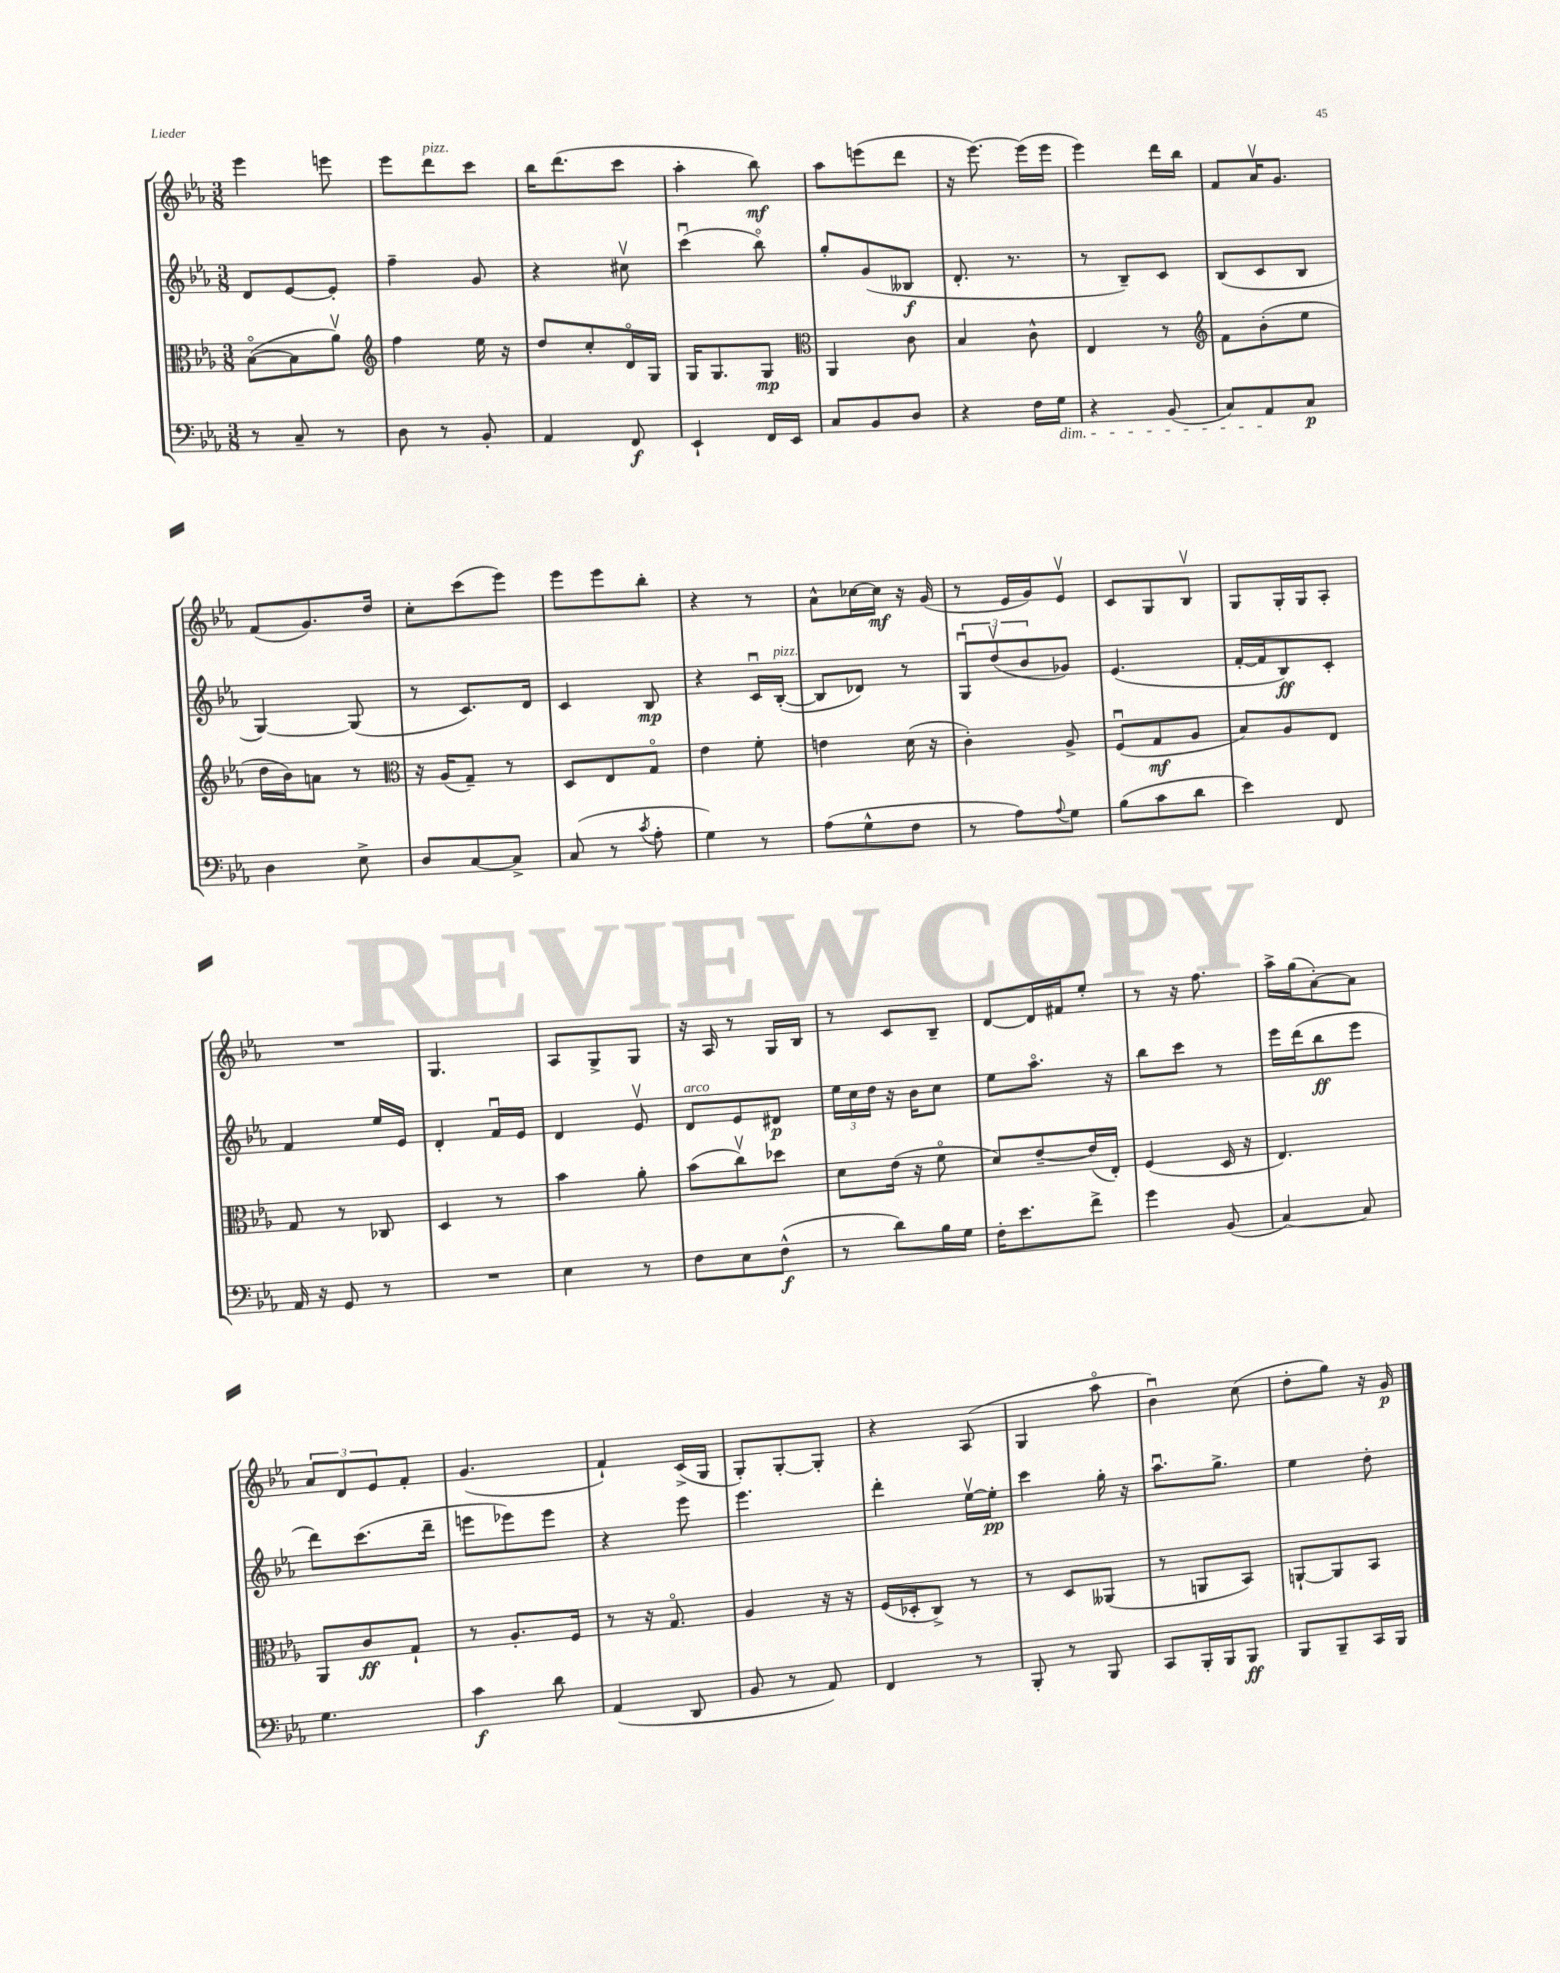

**kern	**dynam	**kern	**dynam	**kern	**dynam	**kern	**dynam
*part4	*part4	*part3	*part3	*part2	*part2	*part1	*part1
*staff4	*staff4	*staff3	*staff3	*staff2	*staff2	*staff1	*staff1
*clefF4	*	*clefC3	*	*clefG2	*	*clefG2	*
*k[b-e-a-]	*	*k[b-e-a-]	*	*k[b-e-a-]	*	*k[b-e-a-]	*
*M3/8	*	*M3/8	*	*M3/8	*	*M3/8	*
=105	=105	=105	=105	=105	=105	=105	=105
8r	.	([8B-\L	.	8d/L	.	4eee-\	.
8C~/	.	8B-\]	.	[8e-/	.	.	.
8r	.	8a-v\J)	.	8e-'/J]	.	8eeen\	.
=106	=106	=106	=106	=106	=106	=106	=106
*	*	*clefG2	*	*	*	*	*
8D\	.	4ff\	.	4ff~\	.	8eee-\L	.
!	!	!	!	!	!	!LO:TX:a:i:t=pizz.	!
8r	.	.	.	.	.	8ddd\	.
8BB-'/	.	16ee-\	.	8g/	.	8ccc\J	.
.	.	16r	.	.	.	.	.
=107	=107	=107	=107	=107	=107	=107	=107
4AA-/	.	8dd/L	.	4r	.	16bb-\KL	.
.	.	.	.	.	.	(8.ddd\	.
.	.	8cc'/	.	.	.	.	.
8FF/	f	16d/L	.	8cc#Xv\	.	8ccc\J	.
.	.	16G/JJ	.	.	.	.	.
=108	=108	=108	=108	=108	=108	=108	=108
4EE-`/	.	16G/KL	.	(4cccu\	.	4aa-'\	.
.	.	8.G/	.	.	.	.	.
16FF/LL	.	8G/J	mp	8bb-\)	.	8bb-\)	mf
16EE-/JJ	.	.	.	.	.	.	.
=109	=109	=109	=109	=109	=109	=109	=109
*	*	*clefC3	*	*	*	*	*
8C/L	.	4AA-/	.	8gg'/L	.	8aa-\L	.
8BB-/	.	.	.	(8g/	.	(8eeen\	.
8D/J	.	8c\	.	8B--X/J	f	8ddd\J	.
=110	=110	=110	=110	=110	=110	=110	=110
4r	.	4B-/	.	8.d'/	.	16r	.
.	.	.	.	.	.	[8.eee-\)	.
.	.	.	.	8.r	.	.	.
16F\LL	.	8c^^\	.	.	.	(16eee-\LL]	.
!LO:TX:b:i:t=dim.	!	!	!	!	!	!	!
16G\JJ	.	.	.	.	.	16eee-\JJ	.
=111	=111	=111	=111	=111	=111	=111	=111
4r	.	4E-/	.	8r	.	4eee-\)	.
.	.	.	.	8B-~/L)	.	.	.
(8BB-/	.	8r	.	8c/J	.	16ddd\LL	.
.	.	.	.	.	.	16bb-\JJ	.
=112	=112	=112	=112	=112	=112	=112	=112
*	*	*clefG2	*	*	*	*	*
8C/L)	.	8f\L	.	(8B-/L	.	8f/L	.
8AA-/	.	(8b-'\	.	8c/	.	16a-v/K	.
.	.	.	.	.	.	8.g/J	.
8C/J	p	8ee-\J	.	8B-/J	.	.	.
!!LO:LB:g=z
=113	=113	=113	=113	=113	=113	=113	=113
4D\	.	16dd\LL	.	[4G/)	.	(8f/L	.
.	.	16b-\J)	.	.	.	.	.
.	.	8an\J	.	.	.	8.g/)	.
8E-^\	.	8r	.	(8G/]	.	.	.
.	.	.	.	.	.	16dd/Jk	.
=114	=114	=114	=114	=114	=114	=114	=114
*	*	*clefC3	*	*	*	*	*
8D/L	.	16r	.	8r	.	8cc'\L	.
.	.	(16A-/KL	.	.	.	.	.
[8C/	.	8G~/J)	.	8.c/L)	.	(8ccc\	.
8C^/J]	.	8r	.	.	.	8eee-\J)	.
.	.	.	.	16d/Jk	.	.	.
=115	=115	=115	=115	=115	=115	=115	=115
(8C/	.	8D/L	.	4c/	.	8eee-\L	.
8r	.	8E-/	.	.	.	8eee-\	.
8qc/	.	.	.	.	.	.	.
8A-'\	.	8G/J	.	8B-/	mp	8bb-'\J	.
=116	=116	=116	=116	=116	=116	=116	=116
4G\)	.	4e-\	.	4r	.	4r	.
8r	.	8f'\	.	16cu/LL	.	8r	.
!	!	!	!	!LO:TX:a:i:t=pizz.	!	!	!
.	.	.	.	([16B-'/JJ	.	.	.
=117	=117	=117	=117	=117	=117	=117	=117
(8A-\L	.	4en\	.	8B-/L]	.	8a-^^\L	.
8G^^\	.	.	.	8d-X/J)	.	[16cc-X\L	.
.	.	.	.	.	.	16cc-\JJ]	mf
8F\J	.	(16d\	.	8r	.	16r	.
.	.	16r	.	.	.	(16g/	.
=118	=118	=118	=118	=118	=118	=118	=118
8r	.	4c'\)	.	12Gu/L	.	8r	.
.	.	.	.	(12ddv/	.	.	.
8A-\L)	.	.	.	.	.	16e-/LL	.
.	.	.	.	12b-/	.	.	.
.	.	.	.	.	.	16g/J)	.
8qqA-/	.	.	.	.	.	.	.
8G\J	.	8A-^/	.	8g-X/J)	.	8e-v/J	.
=119	=119	=119	=119	=119	=119	=119	=119
(8B-\L	.	(8Fu/L	.	(4.e-/	.	8c/L	.
8c\	.	8G/	mf	.	.	8G/	.
8d\J	.	8A-/J	.	.	.	8B-v/J	.
=120	=120	=120	=120	=120	=120	=120	=120
4e-\)	.	8B-/L)	.	[16f'/LL	.	8G/L	.
.	.	.	.	16f/J]	.	.	.
.	.	8A-/	.	8B-/)	ff	16G'/L	.
.	.	.	.	.	.	16G/J	.
8FF/	.	8E-/J	.	8c'/J	.	8A-'/J	.
!!LO:LB:g=z
=121	=121	=121	=121	=121	=121	=121	=121
16AA-/	.	8G/	.	4f/	.	4.r	.
16r	.	.	.	.	.	.	.
8GG/	.	8r	.	.	.	.	.
8r	.	8C-X/	.	16ee-/LL	.	.	.
.	.	.	.	16e-/JJ	.	.	.
=122	=122	=122	=122	=122	=122	=122	=122
4.r	.	4D/	.	4d'/	.	4.G/	.
.	.	8r	.	16fu/LL	.	.	.
.	.	.	.	16e-/JJ	.	.	.
=123	=123	=123	=123	=123	=123	=123	=123
4E-\	.	4b-\	.	4d/	.	8A-/L	.
.	.	.	.	.	.	8G^/	.
8r	.	8a-'\	.	8e-v/	.	8G/J	.
=124	=124	=124	=124	=124	=124	=124	=124
!	!	!	!	!LO:TX:a:i:t=arco	!	!	!
8F\L	.	(8b-\L	.	8d/L	.	16r	.
.	.	.	.	.	.	16A-/	.
8E-\	.	8ccv\)	.	8e-/	.	8r	.
(8F^^\J	f	8dd-X\J	.	8d#X/J	p	16G/LL	.
.	.	.	.	.	.	16B-/JJ	.
=125	=125	=125	=125	=125	=125	=125	=125
8r	.	8d\L	.	24ee-\LL	.	8r	.
.	.	.	.	24cc\	.	.	.
.	.	.	.	24dd\JJ	.	.	.
8d\L)	.	(16e-\Jk	.	16r	.	8c/L	.
.	.	16r	.	16b-\KL	.	.	.
16B-\L	.	8f\	.	8cc\J	.	8B-~/J	.
16G\JJ	.	.	.	.	.	.	.
=126	=126	=126	=126	=126	=126	=126	=126
16F'\KL	.	8d/L)	.	8ee-\L	.	[8d/L	.
8.e-\	.	.	.	.	.	.	.
.	.	[8e-~/	.	8.aa-\J	.	16d/L]	.
.	.	.	.	.	.	16f#X/J	.
8f^\J	.	(16e-/L]	.	.	.	8ee-'/J	.
.	.	16E-'/JJ)	.	16r	.	.	.
=127	=127	=127	=127	=127	=127	=127	=127
4g\	.	(4F/	.	8bb-\L	.	8r	.
.	.	.	.	8ccc\J	.	16r	.
.	.	.	.	.	.	8.ff\	.
(8BB-/	.	16D/	.	8r	.	.	.
.	.	16r	.	.	.	.	.
=128	=128	=128	=128	=128	=128	=128	=128
[4C/)	.	4.E-/)	.	16eee-\LL	.	16aa-^\LL	.
.	.	.	.	(16ddd\J	.	(16gg\J	.
.	.	.	.	8bb-\	ff	[8a-'\)	.
8C/]	.	.	.	8eee-\J	.	8a-\J]	.
!!LO:LB:g=z
=129	=129	=129	=129	=129	=129	=129	=129
4.G\	.	8AA-/L	.	8ddd\L)	.	12a-/L	.
.	.	.	.	.	.	12d/	.
.	.	8c/	ff	(8.ccc\	.	.	.
.	.	.	.	.	.	12e-/	.
.	.	8G`/J	.	.	.	8f'/J	.
.	.	.	.	16ddd~\Jk	.	.	.
=130	=130	=130	=130	=130	=130	=130	=130
4c\	f	8r	.	8eeen\L	.	(4.g/	.
.	.	8.A-'/L	.	8eee-X\)	.	.	.
8d\	.	.	.	8eee-\J	.	.	.
.	.	16F/Jk	.	.	.	.	.
=131	=131	=131	=131	=131	=131	=131	=131
(4AA-/	.	8r	.	4r	.	4f`/)	.
.	.	16r	.	.	.	.	.
.	.	8.G/	.	.	.	.	.
8DD/	.	.	.	8eee-\	.	(16c^/LL	.
.	.	.	.	.	.	16G/JJ	.
=132	=132	=132	=132	=132	=132	=132	=132
8BB-/	.	4A-/	.	4.eee-\	.	8G'/L)	.
8r	.	.	.	.	.	[8G'/	.
8AA-/)	.	16r	.	.	.	8G'/J]	.
.	.	16r	.	.	.	.	.
=133	=133	=133	=133	=133	=133	=133	=133
4FF/	.	(16F/LL	.	4ddd'\	.	4r	.
.	.	16D-X'/J	.	.	.	.	.
.	.	8C^/J)	.	.	.	.	.
8r	.	8r	.	[16ee-v\LL	.	(8A-/	.
.	.	.	.	16ee-'\JJ]	pp	.	.
=134	=134	=134	=134	=134	=134	=134	=134
8BBB-'/	.	8r	.	4ccc\	.	4G/	.
8r	.	8D/L	.	.	.	.	.
8BBB-/	.	(8AA--X/J	.	16gg'\	.	8aa-\	.
.	.	.	.	16r	.	.	.
=135	=135	=135	=135	=135	=135	=135	=135
8CC/L	.	8r	.	8.aa-u\L	.	4b-u\)	.
16BBB-'/L	.	8AAn/L	.	.	.	.	.
16BBB-/J	.	.	.	8.gg^\J	.	.	.
8BBB-/J	ff	8BB-/J)	.	.	.	(8cc\	.
=136	=136	=136	=136	=136	=136	=136	=136
8BBB-/L	.	[8AAn`/L	.	4ee-\	.	8dd'\L	.
8BBB-~/	.	8AA/]	.	.	.	8gg\J)	.
16CC/L	.	8BB-/J	.	8dd'\	.	16r	.
16BBB-/JJ	.	.	.	.	.	16g/	p
==	==	==	==	==	==	==	==
*-	*-	*-	*-	*-	*-	*-	*-
